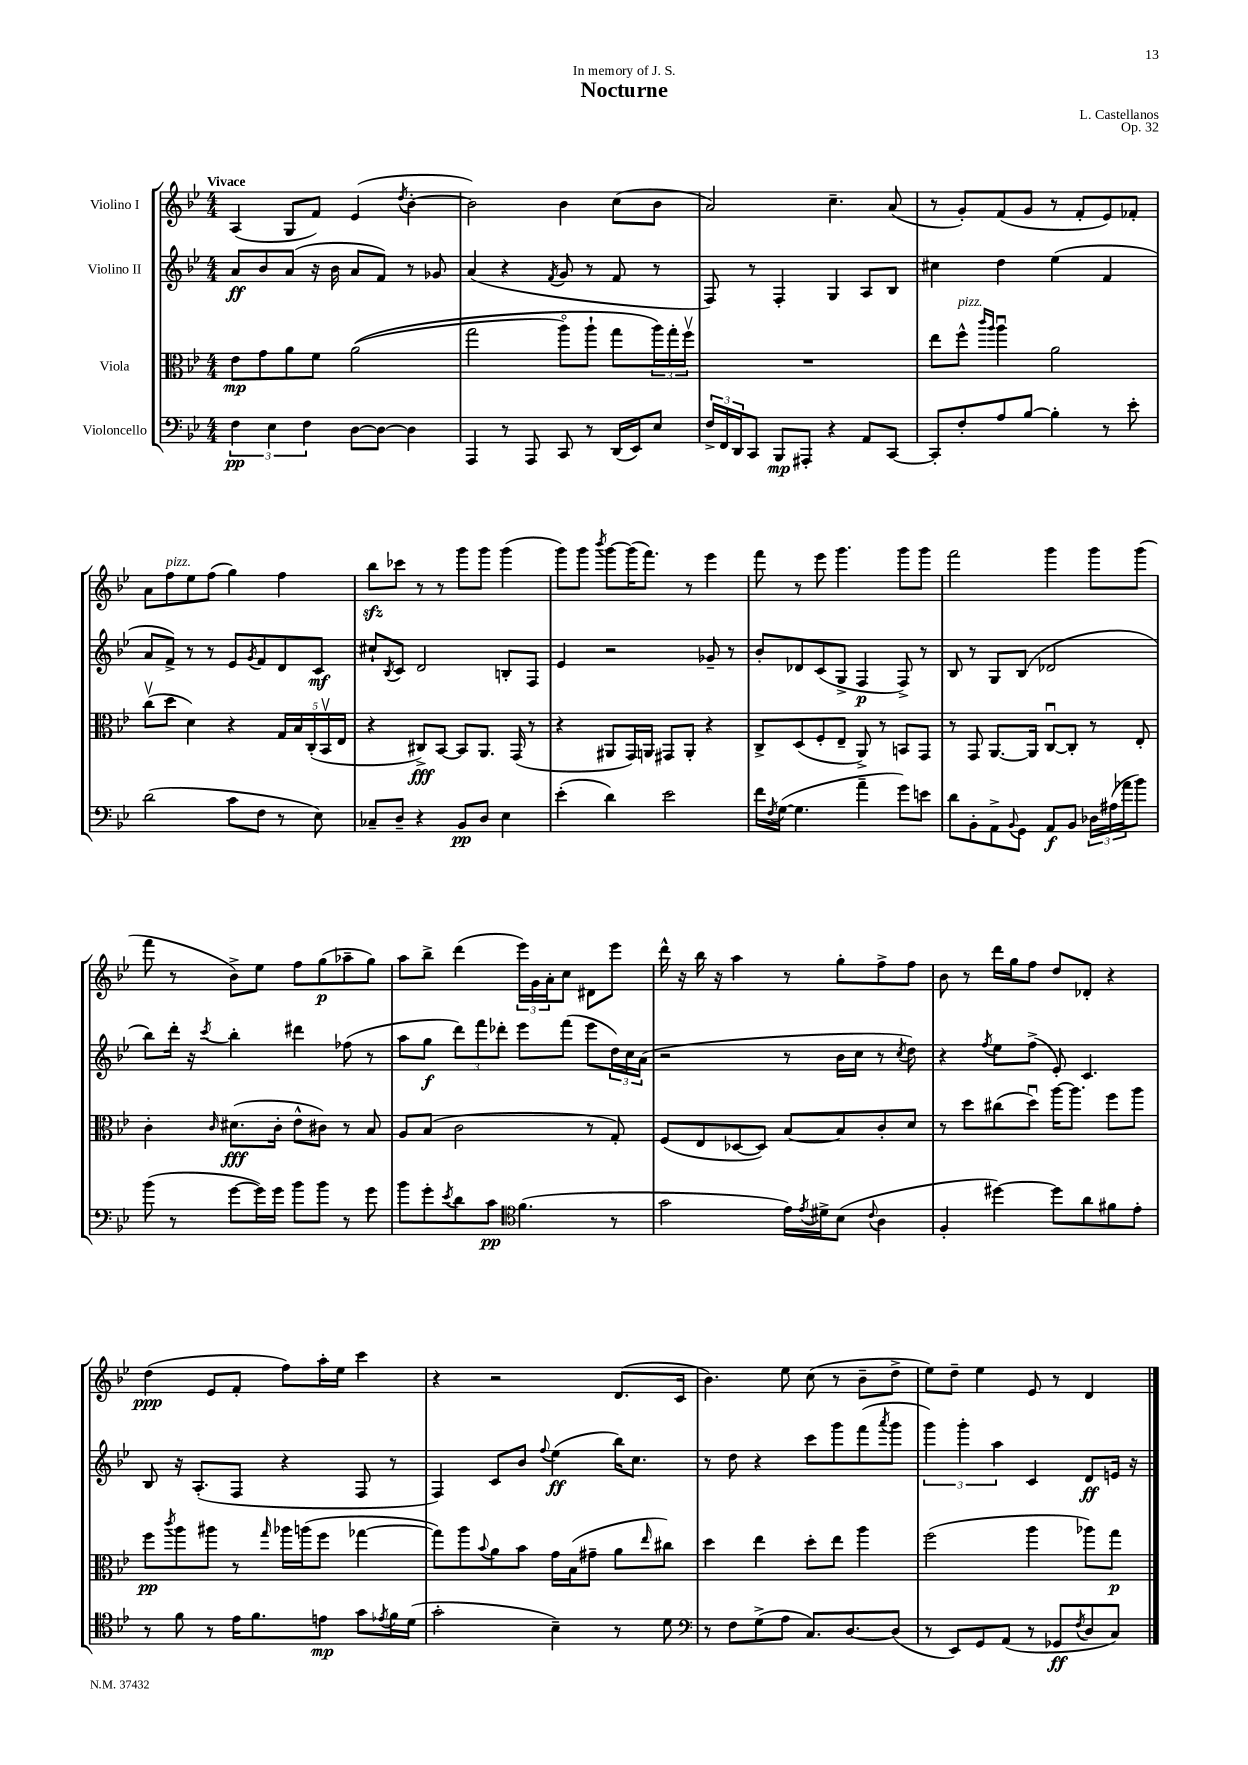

**kern	**dynam	**kern	**dynam	**kern	**dynam	**kern	**dynam
*part4	*part4	*part3	*part3	*part2	*part2	*part1	*part1
*staff4	*staff4	*staff3	*staff3	*staff2	*staff2	*staff1	*staff1
*I"Violoncello	*	*I"Viola	*	*I"Violino II	*	*I"Violino I	*
*clefF4	*	*clefC3	*	*clefG2	*	*clefG2	*
*k[b-e-]	*	*k[b-e-]	*	*k[b-e-]	*	*k[b-e-]	*
*M4/4	*	*M4/4	*	*M4/4	*	*M4/4	*
=1	=1	=1	=1	=1	=1	=1	=1
!	!	!	!	!	!	!LO:TX:a:B:t=Vivace	!
6F\	pp	8e-\L	mp	8a/L	ff	(4A/	.
.	.	8g\	.	8b-/	.	.	.
6E-\	.	.	.	.	.	.	.
.	.	8a\	.	(8a/J	.	8G/L	.
6F\	.	.	.	.	.	.	.
.	.	8f\J	.	16r	.	8f/J)	.
.	.	.	.	16b-\	.	.	.
[8D\L	.	((2a\	.	8a/L	.	(4e-/	.
8D\J_	.	.	.	8f/J)	.	.	.
.	.	.	.	.	.	8qdd/	.
4D\]	.	.	.	8r	.	[4b-'\	.
.	.	.	.	8g-X/	.	.	.
=2	=2	=2	=2	=2	=2	=2	=2
4AAA/	.	2gg\	.	(4a/	.	2b-\])	.
8r	.	.	.	4r	.	.	.
8AAA/	.	.	.	.	.	.	.
.	.	.	.	8qf/	.	.	.
8CC/	.	8aa\L)	.	8g/	.	4b-\	.
8r	.	8aa`\J	.	8r	.	.	.
(16DD/LL	.	8gg\L	.	8f/	.	(8cc\L	.
16EE-/J)	.	.	.	.	.	.	.
8E-/J	.	24aa\L)	.	8r	.	8b-\J	.
.	.	24gg'\	.	.	.	.	.
.	.	24ffv\JJ	.	.	.	.	.
=3	=3	=3	=3	=3	=3	=3	=3
24F^/LL	.	1r	.	8F/)	.	2a/)	.
24FF/	.	.	.	.	.	.	.
24DD/J	.	.	.	.	.	.	.
8CC/J	.	.	.	8r	.	.	.
8BBB-/L	mp	.	.	4F'/	.	.	.
8AAA#X'/J	.	.	.	.	.	.	.
4r	.	.	.	4G/	.	4.cc~\	.
8AA/L	.	.	.	8A/L	.	.	.
[8CC/J	.	.	.	8B-/J	.	(8a/	.
=4	=4	=4	=4	=4	=4	=4	=4
8CC'/L]	.	8ee-\L	.	4cc#X\	.	8r	.
!	!	!LO:TX:a:i:t=pizz.	!	!	!	!	!
8F'/	.	8ff^^\J	.	.	.	8g'/L)	.
.	.	16qqccc/LL	.	.	.	.	.
.	.	16qqaa/JJ	.	.	.	.	.
8A/	.	4aau\	.	4dd\	.	(8f/	.
[8B-/J	.	.	.	.	.	8g/J	.
4B-'\]	.	2a\	.	(4ee-\	.	8r	.
.	.	.	.	.	.	8f'/L	.
8r	.	.	.	4f/	.	8e-/)	.
8e-'\	.	.	.	.	.	8f-X'/J	.
!!LO:LB:g=z
=5	=5	=5	=5	=5	=5	=5	=5
(2d\	.	(8ccv\L	.	8a/L	.	8a\L	.
!	!	!	!	!	!	!LO:TX:a:i:t=pizz.	!
.	.	8dd\J	.	8f^/J)	.	8ff\	.
.	.	4d\)	.	8r	.	8ee-\	.
.	.	.	.	8r	.	(8ff\J	.
8c\L	.	4r	.	8e-/L	.	4gg\)	.
.	.	.	.	8qg/	.	.	.
8F\J	.	.	.	8f/	.	.	.
8r	.	20G/LL	.	8d/	.	4ff\	.
.	.	20B-/	.	.	.	.	.
.	.	(20C'/	.	.	.	.	.
8E-\)	.	.	.	8c/J	mf	.	.
.	.	20BB-v/	.	.	.	.	.
.	.	20E-/JJ	.	.	.	.	.
=6	=6	=6	=6	=6	=6	=6	=6
8C-X~/L	.	4r	.	8cc#X`/L	.	8bb-zz\L	.
.	.	.	.	8qB-/	.	.	.
8D~/J	.	.	.	8c/J	.	8ccc-X\J	.
4r	.	8C#X^/L)	fff	2d/	.	8r	.
.	.	[8BB-/J	.	.	.	8r	.
8BB-/L	pp	8BB-/L]	.	.	.	8ggg\L	.
8D/J	.	8.AA/J	.	.	.	8ggg\J	.
4E-\	.	.	.	8Bn'/L	.	(4ggg\	.
.	.	(16GG/	.	.	.	.	.
.	.	8r	.	8F/J	.	.	.
=7	=7	=7	=7	=7	=7	=7	=7
(4e-'\	.	4r	.	4e-/	.	8ggg\L)	.
.	.	.	.	.	.	8ggg\J	.
.	.	.	.	.	.	8qbbb-/	.
4d\)	.	8AA#X/L	.	2r	.	[8ggg\L	.
.	.	16GG/L)	.	.	.	(16ggg\K]	.
.	.	16AAn/JJ	.	.	.	8.fff\J)	.
2e-\	.	8GG#X/L	.	.	.	.	.
.	.	8AA'/J	.	.	.	8r	.
.	.	4r	.	8g-X~/	.	4eee-\	.
.	.	.	.	8r	.	.	.
=8	=8	=8	=8	=8	=8	=8	=8
16f\LL	.	8C^/L	.	8b-'/L	.	8fff\	.
8qF/	.	.	.	.	.	.	.
([16G\JJ	.	.	.	.	.	.	.
4.G\]	.	(8D/	.	8d-X/	.	8r	.
.	.	8F'/	.	(8c/	.	8eee-\	.
.	.	8E-~/J	.	8G^/J	.	4.ggg\	.
4a~\	.	8AA^/)	.	4F/	p	.	.
.	.	8r	.	.	.	.	.
8g\L)	.	8BBn/L	.	8F^/)	.	8ggg\L	.
8en\J	.	8GG/J	.	8r	.	8ggg\J	.
=9	=9	=9	=9	=9	=9	=9	=9
8d\L	.	8r	.	8B-/	.	2fff\	.
8BB-'\	.	8GG/	.	8r	.	.	.
8AA^\	.	[8.AA/L	.	8G/L	.	.	.
8qqBB-/	.	.	.	.	.	.	.
8GG\J	.	.	.	(8B-/J	.	.	.
.	.	16AA/Jk]	.	.	.	.	.
8AA/L	f	[8Cu/L	.	2d-X/	.	4ggg\	.
8BB-/J	.	8C'/J]	.	.	.	.	.
24D-X\LL	.	8r	.	.	.	8ggg\L	.
(24A#X\	.	.	.	.	.	.	.
24a-X\J	.	.	.	.	.	.	.
8b-\J)	.	8E-'/	.	.	.	(8ggg\J	.
!!LO:LB:g=z
=10	=10	=10	=10	=10	=10	=10	=10
(8b-\	.	4c'\	.	8bb-\L)	.	8fff\	.
8r	.	.	.	16ddd'\Jk	.	8r	.
.	.	.	.	16r	.	.	.
.	.	16qqc/	.	8qccc/	.	.	.
[8g\L	.	(8.d#X\L	fff	4bb-'\	.	8b-^\L)	.
16g\L])	.	.	.	.	.	8ee-\J	.
16g\JJ	.	16c'\Jk	.	.	.	.	.
8b-\L	.	8e-^^\L	.	4ddd#X\	.	8ff\L	.
8b-\J	.	8c#X\J)	.	.	.	(8gg\	p
8r	.	8r	.	(8ff-X\	.	8aa-X~\	.
8g\	.	8B-/	.	8r	.	8gg\J)	.
=11	=11	=11	=11	=11	=11	=11	=11
8b-\L	.	8A/L	.	8aa\L	.	8aa\L	.
8g'\	.	(8B-/J	.	8gg\J	f	8bb-^\J	.
8qe-/	.	.	.	.	.	.	.
8d\	.	2c\	.	12ddd\L)	.	(4ddd\	.
.	.	.	.	12fff\	.	.	.
8c\J	pp	.	.	.	.	.	.
.	.	.	.	12ddd-X'\J	.	.	.
*clefC4	*	*	*	*	*	*	*
(4.f\	.	.	.	8eee-\L	.	24eee-\LL)	.
.	.	.	.	.	.	24g\	.
.	.	.	.	.	.	24a'\J	.
.	.	.	.	(8fff\J	.	8cc\J	.
.	.	8r	.	8eee-\L	.	8d#X\L	.
8r	.	8G'/)	.	24dd\L)	.	8eee-\J	.
.	.	.	.	24cc\	.	.	.
.	.	.	.	(24a\JJ	.	.	.
=12	=12	=12	=12	=12	=12	=12	=12
2g\	.	(8F/L	.	2r	.	16ddd^^\	.
.	.	.	.	.	.	16r	.
.	.	8E-/	.	.	.	16bb-\	.
.	.	.	.	.	.	16r	.
.	.	[8D-X/	.	.	.	4aa\	.
.	.	8D-/J])	.	.	.	.	.
16e-\LL)	.	[8B-/L	.	8r	.	8r	.
8qe-/	.	.	.	.	.	.	.
16d#X^\J	.	.	.	.	.	.	.
(8B-\J	.	8B-/]	.	16b-\LL	.	8gg'\L	.
.	.	.	.	16cc\JJ	.	.	.
8qqc/	.	.	.	.	.	.	.
4A\	.	8c'/	.	8r	.	8ff^\	.
.	.	.	.	8qcc/	.	.	.
.	.	8d/J	.	8dd\)	.	8ff\J	.
=13	=13	=13	=13	=13	=13	=13	=13
4F'/	.	8r	.	4r	.	8b-\	.
.	.	8dd\L	.	.	.	8r	.
.	.	.	.	8qff/	.	.	.
[4dd#X\)	.	(8cc#X\	.	8ee-\L	.	16ddd\LL	.
.	.	.	.	.	.	16gg\J	.
.	.	8ddu\J)	.	(8ff^\J	.	8ff\J	.
8dd#\L]	.	[16aa\KL	.	8e-'/)	.	8dd/L	.
.	.	8.aa\J]	.	.	.	.	.
8a\	.	.	.	4.c/	.	8d-X'/J	.
8f#X\	.	8ff\L	.	.	.	4r	.
8e-'\J	.	8aa\J	.	.	.	.	.
!!LO:LB:g=z
=14	=14	=14	=14	=14	=14	=14	=14
8r	.	8ff\L	pp	8B-/	.	(4dd\	ppp
.	.	8qccc/	.	.	.	.	.
8f\	.	8aa\	.	16r	.	.	.
.	.	.	.	(8.A'/L	.	.	.
8r	.	8aa#X\J	.	.	.	8e-/L	.
16e-\KL	.	8r	.	8F/J	.	8f'/J	.
8.f\	.	.	.	.	.	.	.
.	.	16qqgg/	.	.	.	.	.
.	.	16aa-X\LL	.	4r	.	8ff\L)	.
.	.	(16aan\J	.	.	.	.	.
8en\J	mp	8ff\J	.	.	.	16aa'\L	.
.	.	.	.	.	.	16ee-\JJ	.
8g\L	.	[4gg-X\	.	8F/	.	4ccc\	.
8qe-X/	.	.	.	.	.	.	.
16f\L	.	.	.	8r	.	.	.
(16d\JJ	.	.	.	.	.	.	.
=15	=15	=15	=15	=15	=15	=15	=15
2g'\	.	8gg-\L])	.	4F/)	.	4r	.
.	.	8aa\	.	.	.	.	.
.	.	8qqb-/	.	.	.	.	.
.	.	8a\	.	8c/L	.	2r	.
.	.	8b-\J	.	8b-/J	.	.	.
.	.	.	.	8qqff/	.	.	.
4B-~\)	.	16g\LL	.	(4ee-\	ff	.	.
.	.	(16B-\J	.	.	.	.	.
.	.	8g#X~\J	.	.	.	.	.
8r	.	8a\L	.	16bb-\KL)	.	(8.d/L	.
.	.	.	.	8.cc\J	.	.	.
.	.	16qqee-/	.	.	.	.	.
8d\	.	8cc#X\J)	.	.	.	.	.
.	.	.	.	.	.	16c/Jk	.
=16	=16	=16	=16	=16	=16	=16	=16
*clefF4	*	*	*	*	*	*	*
8r	.	4dd\	.	8r	.	4.b-\)	.
8F\L	.	.	.	8dd\	.	.	.
(8G^\	.	4ee-\	.	4r	.	.	.
8A\J	.	.	.	.	.	8ee-\	.
8.C/L)	.	8dd'\L	.	8ccc\L	.	(8cc\	.
.	.	8ee-\J	.	8ggg\	.	8r	.
[8.D/	.	.	.	.	.	.	.
.	.	4aa\	.	(8fff\	.	8b-~\L	.
.	.	.	.	8qaaa/	.	.	.
(8D/J]	.	.	.	8ggg\J	.	8dd^\J	.
=17	=17	=17	=17	=17	=17	=17	=17
8r	.	(2ff\	.	6ggg\)	.	8ee-\L)	.
8EE-/L)	.	.	.	.	.	8dd~\J	.
.	.	.	.	6ggg'\	.	.	.
8GG/	.	.	.	.	.	4ee-\	.
.	.	.	.	6aa\	.	.	.
(8AA/J	.	.	.	.	.	.	.
8r	.	4aa\	.	4c/	.	8e-/	.
8GG-X/L	ff	.	.	.	.	8r	.
8qF/	.	.	.	.	.	.	.
8D/	.	8aa-X\L)	.	8d/L	ff	4d/	.
8C/J)	.	8gg\J	p	16en/Jk	.	.	.
.	.	.	.	16r	.	.	.
==	==	==	==	==	==	==	==
*-	*-	*-	*-	*-	*-	*-	*-
